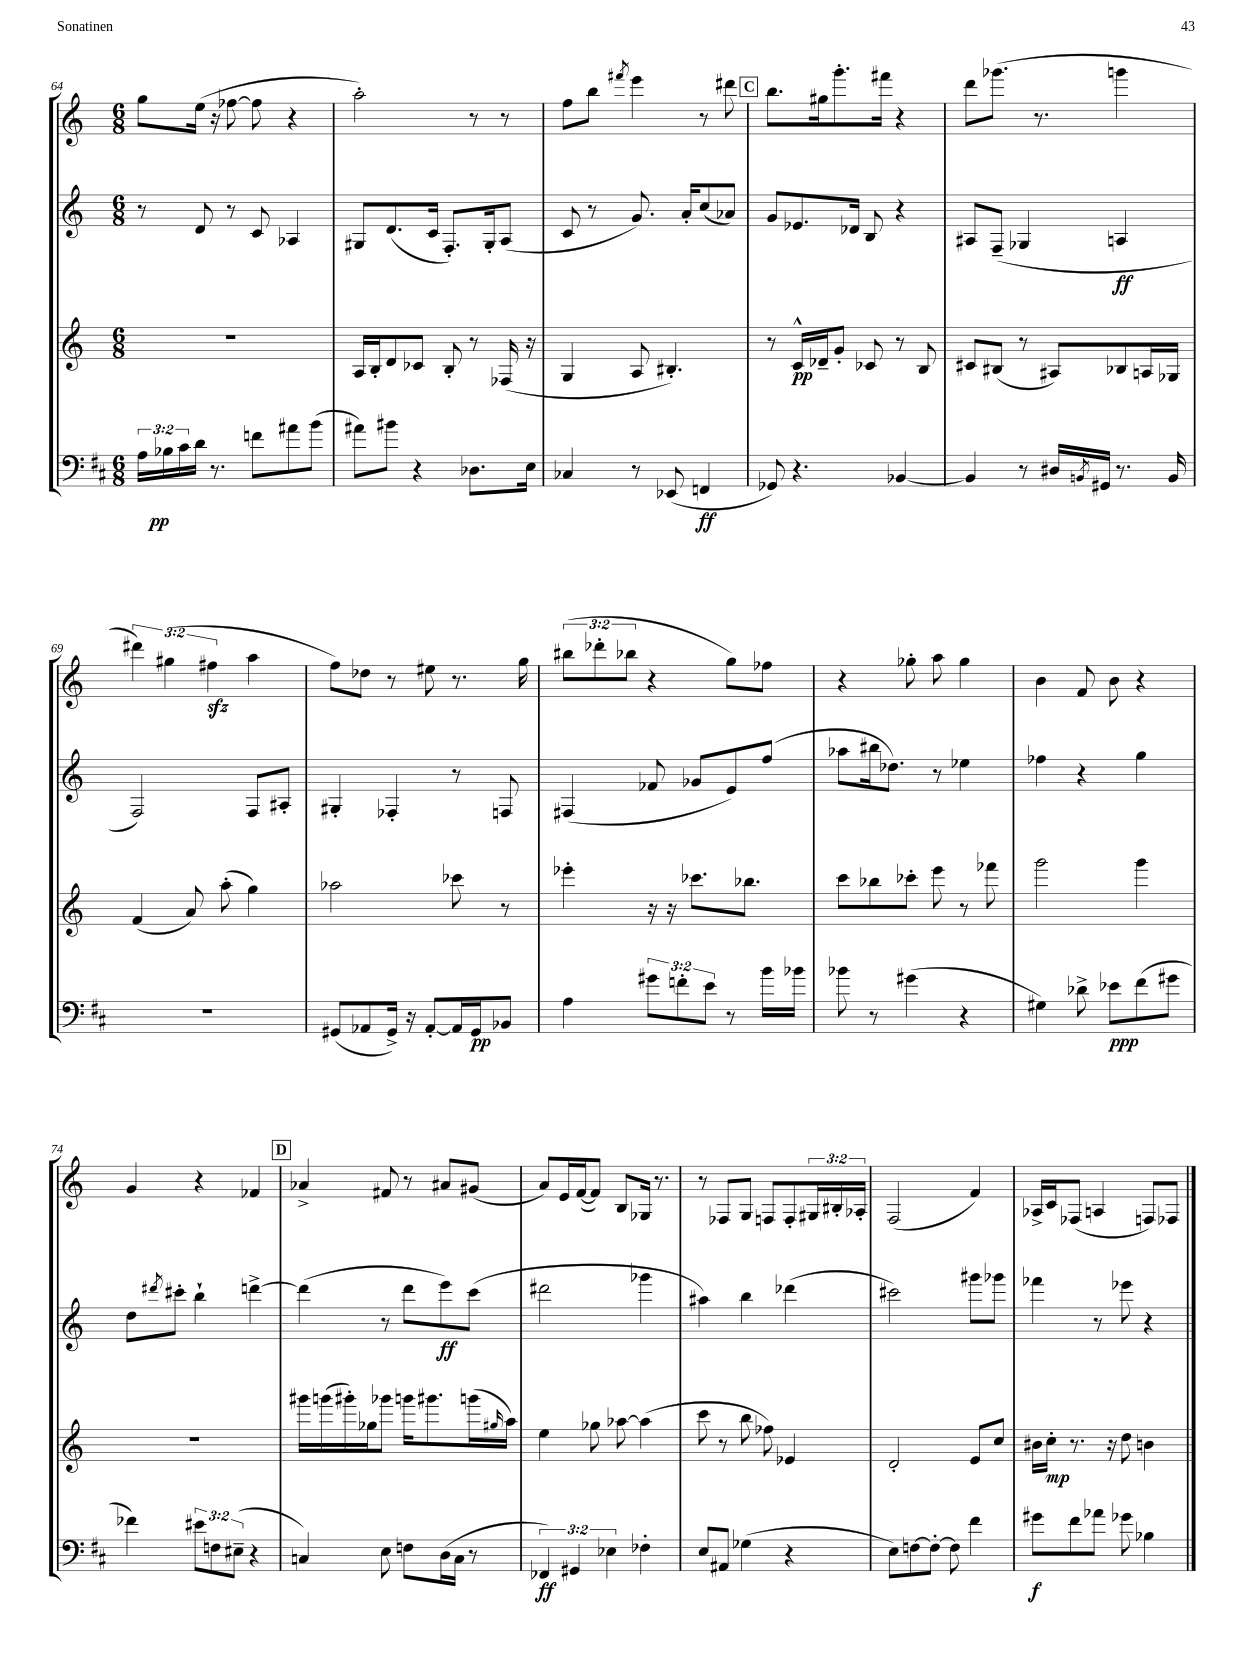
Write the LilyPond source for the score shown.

<<
\new StaffGroup <<
\new Staff = "s0" {
    \clef treble \key c \major \numericTimeSignature \time 6/8 \override Staff.TupletNumber.text = #tuplet-number::calc-fraction-text
    g''8 e''16( r16 fes''8~ fes''8 r4 |
    a''2-.) r8 r8 |
    f''8 b''8 \acciaccatura { fis'''8 } e'''4 r8 dis'''8 |
    \mark \markup { \box "C" } b''8. gis''16 g'''8.-. fis'''16 r4 |
    d'''8 ges'''8.( r8. g'''4 |
    \tuplet 3/2 { dis'''4) gis''4( fis''4\sfz } a''4 |
    f''8) des''8 r8 eis''8 r8. g''16 |
    \tuplet 3/2 { bis''8( des'''8-. bes''8 } r4 g''8) fes''8 |
    r4 ges''8-. a''8 ges''4 |
    b'4 f'8 b'8 r4 |
    g'4 r4 fes'4 |
    \mark \markup { \box "D" } aes'4-> fis'8 r8 ais'8 gis'8( |
    a'8) e'16 f'16~( f'8) b8 ges16 r8. |
    r8 fes8 g8 f8 f8-. \tuplet 3/2 { gis16 bis16-. aes16-. } |
    f2( f'4) |
    aes16-> c'16 fes8( a4 f8) fes8 \bar "|." |
}
\new Staff = "s1" {
    \clef treble \key c \major \numericTimeSignature \time 6/8
    r8 d'8 r8 c'8 aes4 |
    gis8 d'8.( c'16 f8.-.) gis16-. a8( |
    c'8 r8 g'8.) a'16-. c''8( aes'8) |
    \mark \markup { \box "C" } g'8 ees'8. des'16 b8 r4 |
    ais8 f8--( ges4 a4\ff |
    f2) f8 ais8-. |
    gis4-. fes4-. r8 f8 |
    fis4( fes'8 ges'8 e'8) f''8( |
    aes''8 bis''16 des''8.) r8 ees''4 |
    fes''4 r4 g''4 |
    d''8 \acciaccatura { dis'''8 } cis'''8-. b''4-! d'''4~-> |
    \mark \markup { \box "D" } d'''4( r8 d'''8 e'''8\ff) c'''8( |
    dis'''2 ges'''4 |
    ais''4) b''4 des'''4( |
    cis'''2) gis'''8 ges'''8 |
    fes'''4 r8 ees'''8 r4 \bar "|." |
}
\new Staff = "s2" {
    \clef treble \key c \major \numericTimeSignature \time 6/8
    R2. |
    a16 b16-. d'8 ces'8 b8-. r8 fes16( r16 |
    g4 a8 bis4.-.) |
    \mark \markup { \box "C" } r8 c'16-^\pp des'16-- g'8-. ces'8 r8 b8 |
    cis'8 bis8( r8 ais8) bes8 a16 ges16 |
    f'4( a'8) a''8-.( g''4) |
    aes''2 ces'''8 r8 |
    ees'''4-. r16 r16 ces'''8. bes''8. |
    c'''8 bes''8 ces'''8-. e'''8 r8 fes'''8 |
    g'''2 g'''4 |
    R2. |
    \mark \markup { \box "D" } gis'''16 g'''16( gis'''16-.) ges''16 ges'''8 g'''16 gis'''8. g'''16( \grace { gis''16 } a''16) |
    e''4 ges''8 aes''8~ aes''4( |
    c'''8 r8 b''8 fes''8) ees'4 |
    d'2-. e'8 c''8 |
    bis'16 c''16-.\mp r8. r16 d''8 b'4 \bar "|." |
}
\new Staff = "s3" {
    \clef bass \key d \major \numericTimeSignature \time 6/8 \override Staff.TupletNumber.text = #tuplet-number::calc-fraction-text
    \tuplet 3/2 { a16 bes16\pp cis'16 } d'16 r8. f'8 ais'8 b'8( |
    ais'8) bis'8 r4 des8. e16 |
    ces4 r8 ees,8( f,4\ff |
    \mark \markup { \box "C" } ges,8) r4. bes,4~ |
    bes,4 r8 dis16 \acciaccatura { b,8 } gis,16 r8. b,16 |
    R2. |
    gis,8( aes,8 gis,16->) r16 aes,8~-. aes,16 gis,16\pp bes,8 |
    a4 \tuplet 3/2 { gis'8 f'8-. e'8 } r8 b'16 bes'16 |
    bes'8 r8 gis'4( r4 |
    gis4) des'8-> ees'8\ppp fis'8( gis'8 |
    fes'4) \tuplet 3/2 { eis'8 f8 eis8--( } r4 |
    \mark \markup { \box "D" } c4) e8 f8 d16( c16 r8 |
    \tuplet 3/2 { fes,4\ff) gis,4 ees4 } fes4-. |
    e8 ais,8 ges4( r4 |
    e8) f8~ f8~-. f8 fis'4 |
    gis'8\f fis'8 aes'8 ges'8 bes4 \bar "|." |
}
>>
>>
\layout { \context { \Score currentBarNumber = #64 } }
